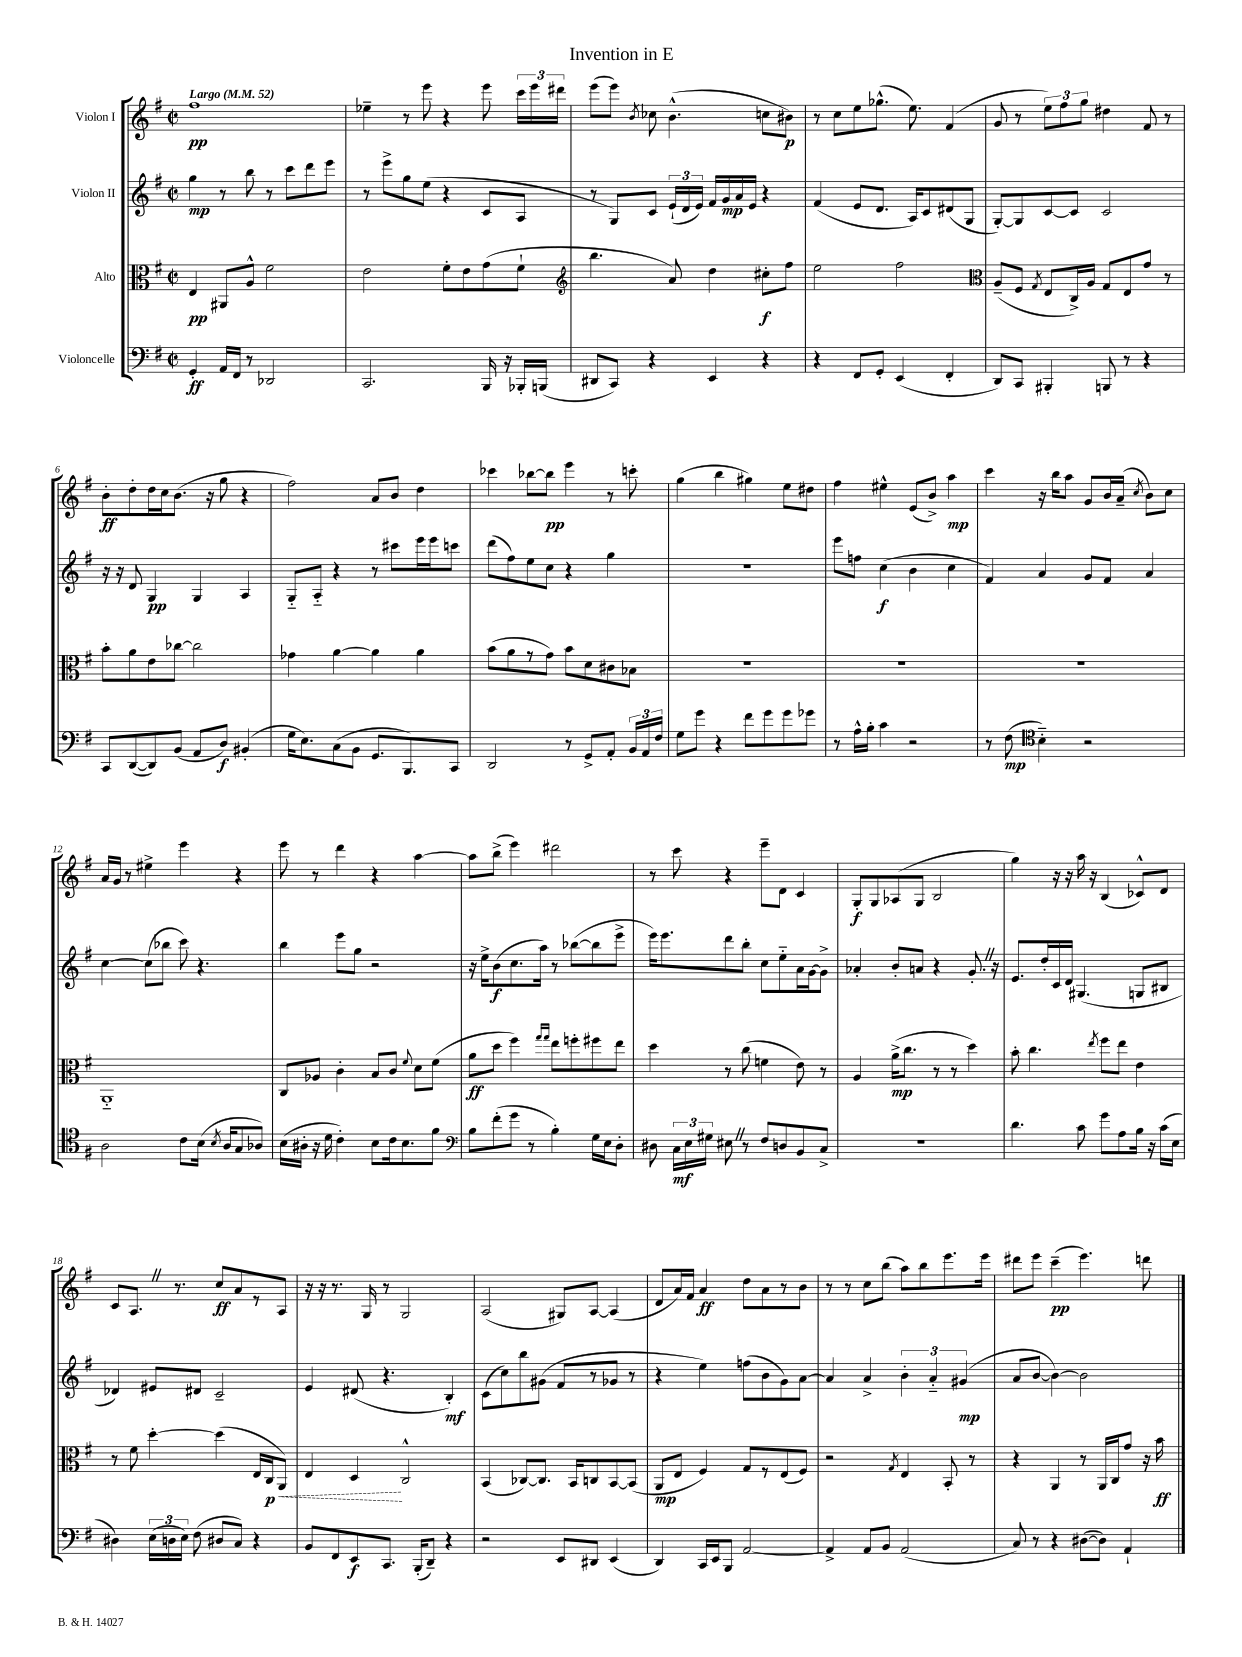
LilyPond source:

\header { title = "Invention in E" }
<<
\new StaffGroup <<
\new Staff = "s0" \with { instrumentName = "Violon I" } {
    \clef treble \key g \major \defaultTimeSignature \time 2/2 \tempo "Largo" 4 = 52
    \autoBeamOff fis''1\pp |
    ees''4-- r8 e'''8 r4 e'''8 \tuplet 3/2 { c'''16[ e'''16 dis'''16] } |
    e'''8[( e'''8]) \acciaccatura { b'8 } ces''8 b'4.-^( c''8[ bis'8]\p) |
    r8 c''8[ e''8 ges''8.]-^( e''8.) fis'4( |
    g'8 r8 \tuplet 3/2 { e''8[) fis''8 g''8] } dis''4 fis'8 r8 |
    b'8[-.\ff d''8-. d''16 c''16 b'8.]( r16 g''8 r4 |
    fis''2) a'8[ b'8] d''4 |
    ces'''4 bes''8[~ bes''8]\pp e'''4 r8 c'''8-. |
    g''4( b''4 gis''4) e''8[ dis''8] |
    fis''4 eis''4-^ e'8[( b'8]->) a''4\mp |
    c'''4 r16 b''16[ a''8] g'8[ b'16 a'16]--( \acciaccatura { c''8 } b'8[) c''8] |
    a'16[ g'16] r8 eis''4-> e'''4 r4 |
    e'''8 r8 d'''4 r4 a''4~ |
    a''8[ b''8]->( e'''4) dis'''2 |
    r8 c'''8 r4 e'''8[-- d'8] c'4 |
    g8[-.\f g8 aes8( g8] b2 |
    g''4) r16 r16 a''16 r16 b4( ces'8[-^) d'8] |
    c'8[ a8.] \once \override BreathingSign.text = \markup { \musicglyph "scripts.caesura.straight" } \breathe r8. c''8[\ff a'8 r8 a8] |
    r16 r16 r8. g16 r8 g2 |
    a2( gis8[) a8]~ a4( |
    d'8[ a'16) fis'16] a'4\ff d''8[ a'8 r8 b'8] |
    r8 r8 c''8[ b''8]( a''8[) b''8 e'''8. e'''16] |
    dis'''8[ e'''8] c'''4--\pp( e'''4.) d'''8 \bar "|." |
}
\new Staff = "s1" \with { instrumentName = "Violon II" } {
    \clef treble \key g \major \defaultTimeSignature \time 2/2
    \autoBeamOff g''4\mp r8 b''8 r8 c'''8[ d'''8 e'''8] |
    r8 e'''8[-> g''8 e''8]( r4 c'8[ a8] |
    r8 g8[) c'8] \tuplet 3/2 { e'16[-!( d'16 e'16]) } fis'16[ g'16\mp a'16 e'16] r4 |
    fis'4( e'8[ d'8.] a16[) c'8 dis'8( g8] |
    g8[~-.) g8 c'8~ c'8] c'2 |
    r16 r16 d'8 g4\pp g4 a4 |
    g8[-_ a8]-_ r4 r8 cis'''8[ e'''16 e'''16 c'''8] |
    d'''8[( fis''8) e''8 c''8] r4 g''4 |
    R1 |
    e'''8[ f''8] c''4\f( b'4 c''4 |
    fis'4) a'4 g'8[ fis'8] a'4 |
    c''4~ c''8[( bes''8] c'''8) r4. |
    b''4 e'''8[ g''8] r2 |
    r16 e''16[-> b'8\f( c''8. a''16]) r8 bes''8[~( bes''8 e'''8]-> |
    e'''16[) e'''8. d'''8 b''8]-. c''8[ e''8-_ a'16 g'16~ g'8]-> |
    aes'4-. b'8[-. a'8] r4 g'8.-. \once \override BreathingSign.text = \markup { \musicglyph "scripts.caesura.straight" } \breathe r16 |
    e'8.[ d''16-. c'16 d'16] gis4.( g8[ bis8] |
    des'4) eis'8[ dis'8] c'2-- |
    e'4 dis'8( r4. b4-.\mf) |
    c'8[( c''8) b''8 gis'8]( fis'8[ r8 ges'8] r8 |
    r4 e''4) f''8[( b'8 g'8) a'8]~ |
    a'4 a'4-> \tuplet 3/2 { b'4-. a'4-_ gis'4\mp( } |
    a'8[ b'8]~ b'4~) b'2 \bar "|." |
}
\new Staff = "s2" \with { instrumentName = "Alto" } {
    \clef alto \key g \major \defaultTimeSignature \time 2/2
    \autoBeamOff e4\pp ais,8[ a8]-^ fis'2 |
    e'2 fis'8[-. e'8 g'8( fis'8]-! |
    \clef treble b''4. a'8) d''4 cis''8[-.\f fis''8] |
    e''2 fis''2 |
    \clef alto a8[--( fis8] \acciaccatura { g8 } e8[ c16->) a16] g8[ e8 g'8] r8 |
    b'8[-. a'8 e'8 ces''8]~ ces''2 |
    ges'4 a'4~ a'4 a'4 |
    b'8[( a'8 r8 g'8]) b'8[ d'8 cis'8 bes8] |
    R1 |
    R1 |
    R1 |
    a,1-_ |
    c8[ aes8] c'4-. b8[ c'8] \appoggiatura { fis'8 } d'8[ fis'8]( |
    a'8[\ff d''8] fis''4) \grace { g''16[ g''16] } e''8[ f''8-. fis''8 e''8] |
    d''4 r8 c''8( f'4 e'8) r8 |
    a4 a'16[->\mp( c''8.] r8 r8 d''4) |
    b'8-. c''4. \acciaccatura { e''8 } fis''8[ e''8] e'4 |
    r8 fis'8 d''4~-. d''4( e16[ c16\p \once \override Hairpin.style = #'dashed-line a,8]\<) |
    e4 d4\! c2-^ |
    b,4( ces8[~) ces8.] b,16[ c8 b,8~ b,8]( |
    a,8[\mp e8] fis4) g8[ r8 e8( fis8]) |
    r2 \acciaccatura { g8 } e4 b,8-. r8 |
    r4 a,4 r8 a,16[ c16 g'8] r16 b'16\ff \bar "|." |
}
\new Staff = "s3" \with { instrumentName = "Violoncelle" } {
    \clef bass \key g \major \defaultTimeSignature \time 2/2
    \autoBeamOff g,4-.\ff a,16[ fis,16] r8 des,2 |
    c,2. b,,16 r16 bes,,16[-. b,,16]( |
    dis,8[ c,8]) r4 e,4 r4 |
    r4 fis,8[ g,8]-. e,4( fis,4-. |
    d,8[) c,8] bis,,4-. b,,8 r8 r4 |
    c,8[ d,8~( d,8) b,8]( a,8[ d8]\f) bis,4-.( |
    g16[ e8.) c8( b,8] g,8.[ b,,8.) c,8] |
    d,2 r8 g,8[-> a,8]-. \tuplet 3/2 { b,16[ a,16 fis16] } |
    g8[ g'8] r4 fis'8[ g'8 g'8 ges'8] |
    r8 a16[-^ b16]-. c'4 r2 |
    r8 fis8\mp( \clef tenor b4-_) r2 |
    a2 c'8[ b16]( \acciaccatura { b8 } a16[ g8 aes8]) |
    b16[( ais16]-. r16 d'16 c'4-.) b8[ c'16 b8. fis'8] |
    \clef bass b8[ fis'8-.( g'8] r8 b4-.) g16[ e16 d8]-. |
    dis8 \tuplet 3/2 { c16[\mf e16 gis16] } eis8 \once \override BreathingSign.text = \markup { \musicglyph "scripts.caesura.straight" } \breathe r8 fis8[ d8 b,8 c8]-> |
    r1 |
    d'4. c'8 g'8[ a8 b16] r16 c'16[( e16] |
    dis4) \tuplet 3/2 { e16[( d16 e16]) } fis8( dis8[ c8]) r4 |
    b,8[ fis,8 e,8\f c,8.] b,,16[-.( d,8]--) r4 |
    r2 e,8[ dis,8] e,4( |
    d,4) c,16[ e,16 b,,8] a,2~ |
    a,4-> a,8[ b,8] a,2( |
    c8) r8 r4 dis8[~( dis8]) a,4-! \bar "|." |
}
>>
>>
